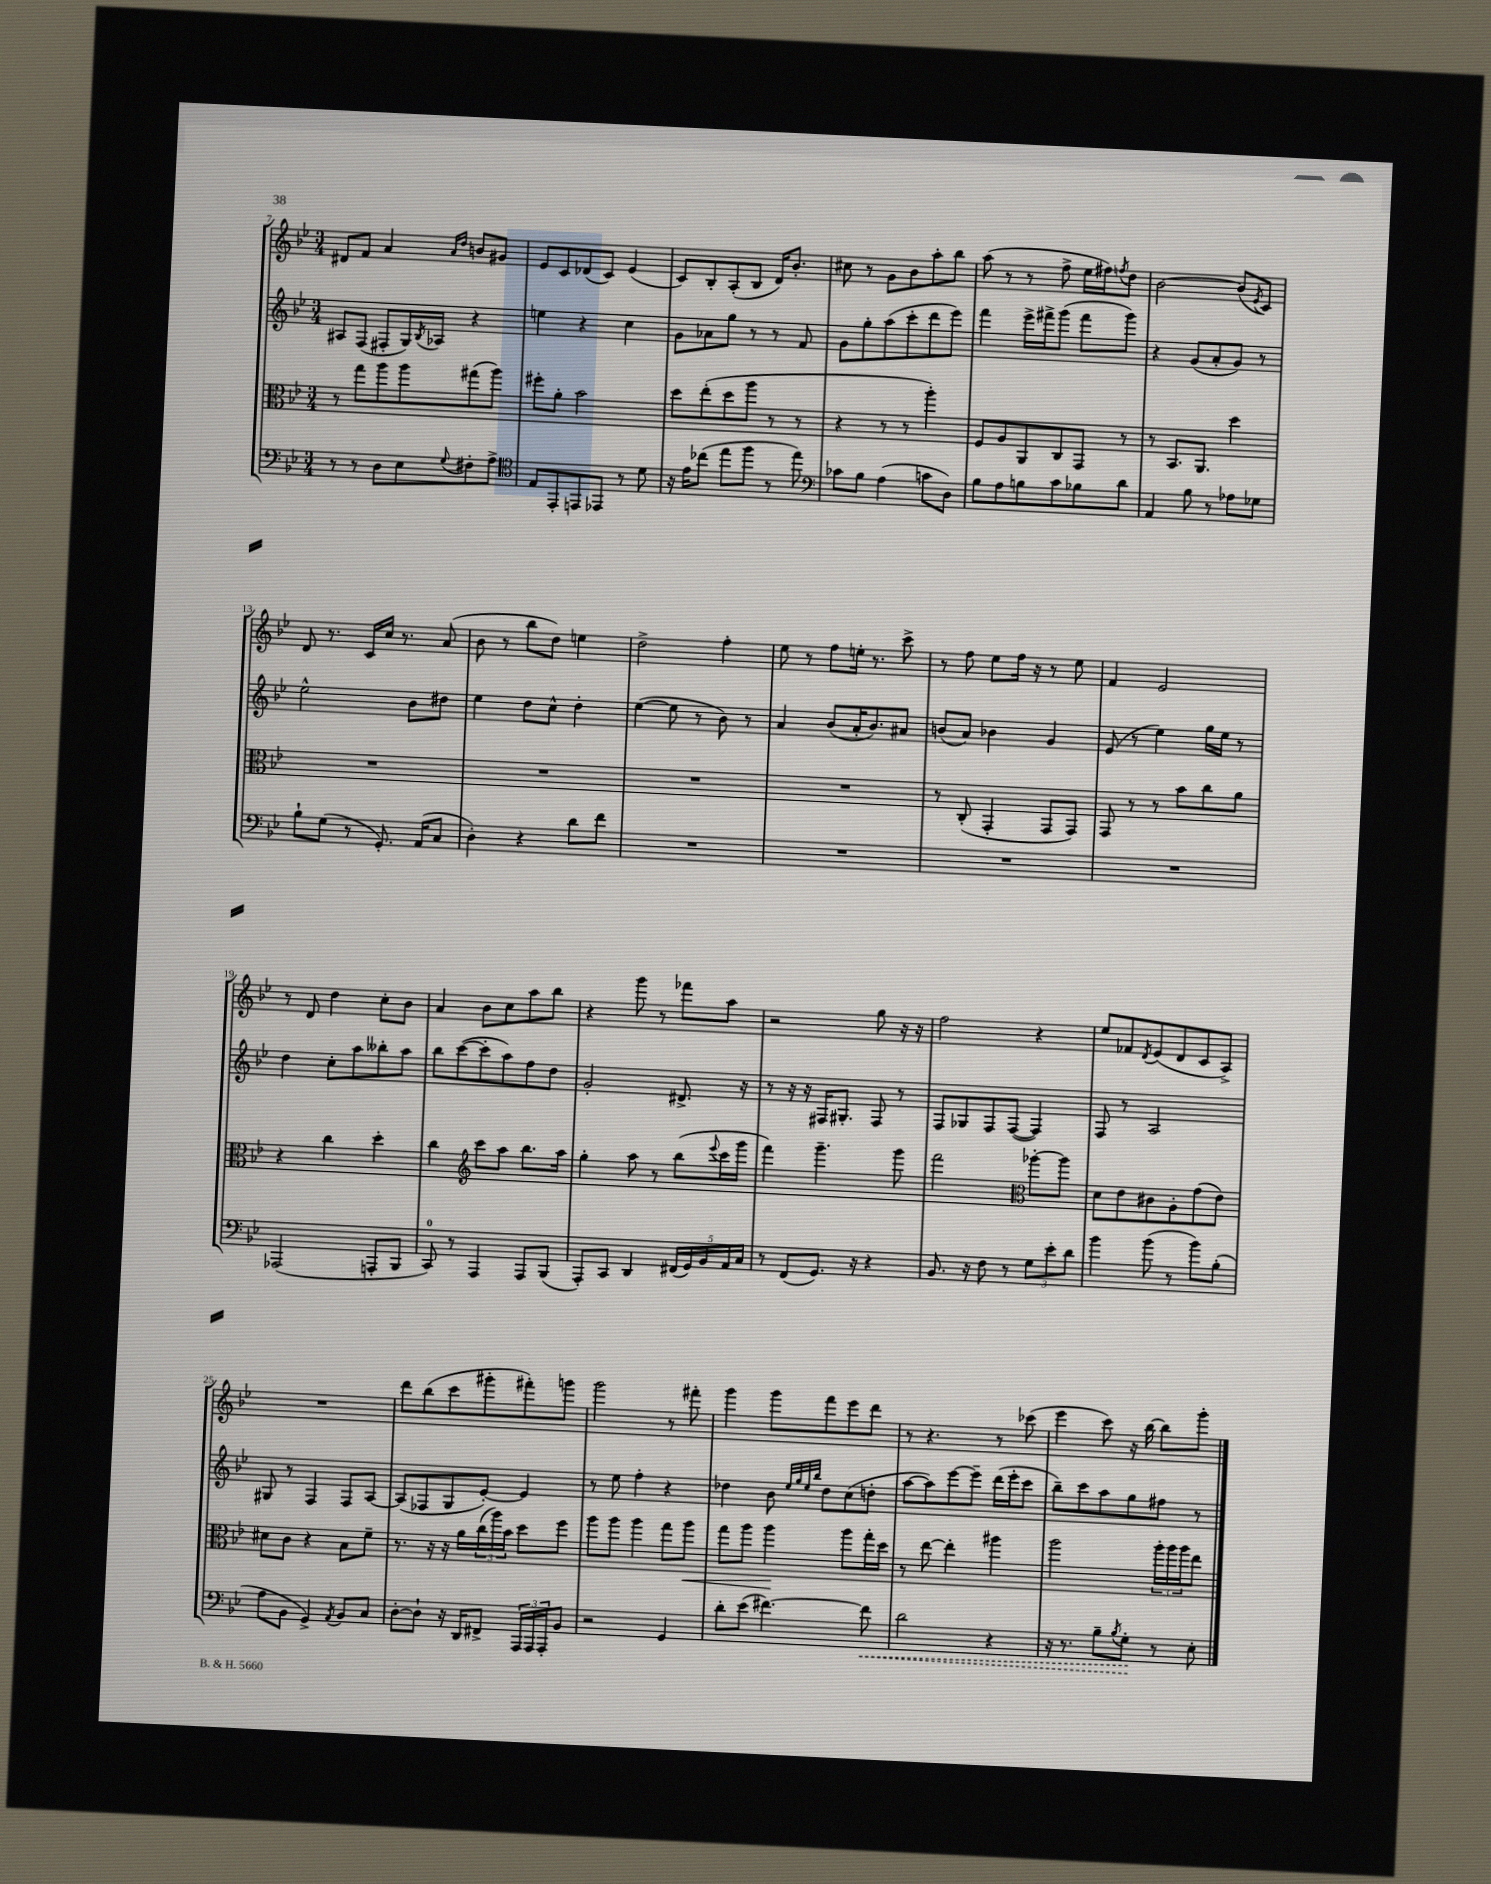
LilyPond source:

<<
\new StaffGroup <<
\new Staff = "s0" {
    \clef treble \key bes \major \numericTimeSignature \time 3/4
    dis'8 f'8 a'4 \grace { a'16 d''16 } b'8 gis'8 |
    ees'8 c'8 des'8( c'8) ees'4( |
    c'8) bes8-. a8-.( bes8 d'16) bes'8.-. |
    cis''8 r8 g'8 bes'8 a''8-. bes''8 |
    a''8( r8 r8 f''8-> ees''16 fis''16) \acciaccatura { f''8 } d''8 |
    bes'2~ bes'8( \acciaccatura { ees'8 } c'8) |
    d'8 r8. c'16 c''16 r8. a'8( |
    bes'8 r8 bes''8 d''8) e''4 |
    d''2-> f''4-. |
    ees''8 r8 f''8 e''16-. r8. c'''8-> |
    r8 f''8 ees''8 f''16 r16 r8 ees''8 |
    f'4 ees'2 |
    r8 d'8 d''4 c''8-. bes'8 |
    a'4 bes'8 c''8 a''8 bes''8 |
    r4 g'''8 r8 fes'''8 a''8 |
    r2 g''8 r16 r16 |
    f''2 r4 |
    ees''8 fes'8 \acciaccatura { d'8 } ees'8( d'8 c'8 a8->) |
    R2. |
    d'''8 bes''8( c'''8 gis'''8-. fis'''8-.) g'''8 |
    g'''2 r8 fis'''8-. |
    g'''4 g'''8 f'''8 ees'''8 d'''8 |
    r8 r4. r8 ces'''8( |
    ees'''4 c'''8) r16 bes''16~ bes''8 g'''8-. \bar "|." |
}
\new Staff = "s1" {
    \clef treble \key bes \major \numericTimeSignature \time 3/4
    ais8 f8( fis8-. g16) \acciaccatura { bes8 } aes16 r4 |
    e''4 r4 c''4 |
    g'8 aes'8 g''8 r8 r8 f'8 |
    g'8 g''8-. a''8( c'''8-. d'''8 ees'''8) |
    f'''4 ees'''16-> fis'''16-> g'''8( fis'''8 g'''8) |
    r4 g'8( a'8-. g'8) r8 |
    ees''2-^ bes'8 dis''8 |
    ees''4 d''8 c''8-^ d''4-. |
    ees''4~( ees''8 r8 bes'8) r8 |
    a'4 bes'8( a'16-. bes'8.) ais'8 |
    b'8( a'8) bes'4 g'4 |
    ees'8( r8 ees''4) g''16 ees''16 r8 |
    d''4 c''8-. a''8 beses''8-. a''8 |
    bes''8 c'''8~( c'''8-. a''8) f''8 d''8 |
    g'2-. dis'8.-> r16 |
    r8 r16 r16 fis16 gis8.-. fis8 r8 |
    f8 ges8 f8 f8~( f4) |
    f8 r8 a2 |
    gis8 r8 f4 f8 a8~ |
    a8( fes8 g8 ees'8~-.) ees'4 |
    r8 ees''8 f''4-. r4 |
    des''4 bes'8 \grace { ees''32 g''32 ees''32 bes''32 } des''8 c''8( d''8-. |
    a''8~ a''8) ees'''8~ ees'''8-- d'''16( ees'''16-. c'''8 |
    bes''8--) c'''8 a''8 g''8 fis''8 r8 \bar "|." |
}
\new Staff = "s2" {
    \clef alto \key bes \major \numericTimeSignature \time 3/4
    r8 g''8 a''8 a''8 gis''8( a''8) |
    fis''8-. a'8-. bes'2 |
    d''8 ees''8-.( d''8 a''8 r8 r8 |
    r4 r8 r8 a''4-.) |
    f8 a8 a,8 c8 g,8 r8 |
    r8 bes,8. a,8. d''4 |
    R2. |
    R2. |
    R2. |
    R2. |
    r8 c8-.( g,4-. g,8 g,8) |
    g,8 r8 r8 bes'8 c''8 a'8 |
    r4 c''4 d''4-. |
    c''4 \clef treble c'''8 a''8 bes''8. a''16 |
    g''4-. a''8 r8 bes''8( \appoggiatura { ees'''8 } c'''16 g'''16 |
    f'''4) g'''4.-- g'''8 |
    f'''2 \clef alto aes''8~-. aes''8 |
    d'8 ees'8 cis'8 a8-. g'8( ees'8) |
    dis'8 c'8 r4 bes8 f'8-- |
    r8. r16 r16 a'16 \tuplet 3/2 { c''16( a''16) bes'16 } d''8 f''8 |
    a''8 a''8 a''4 g''8 a''8\< |
    g''8 a''8 a''4\! a''8 g''16-. d''16 |
    r8 ees''8~ ees''4-. ais''4 |
    a''2 \tuplet 3/2 { a''16-. a''16 a''16 } ees''8 \bar "|." |
}
\new Staff = "s3" {
    \clef bass \key bes \major \numericTimeSignature \time 3/4
    r8 r8 d8 ees8 \appoggiatura { g8 } fis8-. a8-> |
    \clef tenor ees8 ees,8-. e,8 ees,8 r8 d'8 |
    r16 ees'16 ces''8( ees''8 f''8 r8 ees''8) |
    \clef bass ces'8 bes8 a4( c'8 d8) |
    bes8 a8 b8 c'8 bes8 d'8 |
    a,4 bes8 r8 aes8 ges8 |
    bes8-! g8( r8 g,8.-.) a,16( c8 |
    d4-.) r4 d'8 f'8 |
    R2. |
    R2. |
    R2. |
    R2. |
    aes,,2( a,,8-. bes,,8 |
    c,8-0) r8 a,,4 a,,8 bes,,8( |
    a,,8-.) c,8 d,4 \tuplet 5/4 { fis,16( g,16) bes,16 a,16 c16 } |
    r8 f,8( g,8.) r16 r4 |
    bes,8. r16 f8 r8 \tuplet 3/2 { g8 ees'8-. d'8 } |
    bes'4 bes'8( r8 bes'8) bes8-.( |
    a8 bes,8 g,4->) \acciaccatura { a,8 } bes,8 c8 |
    d8~-. d8-! r16 d,16 fis,8-> \tuplet 3/2 { a,,16 a,,16 a,,16-. } bes,8 |
    r2 g,4 |
    d'8-. ees'8( fis'4.~) \once \override Hairpin.style = #'dashed-line fis'8\< |
    d'2 r4 |
    r16 r8. bes8-- \acciaccatura { bes8 } g8-.\! r8 ees8-. \bar "|." |
}
>>
>>
